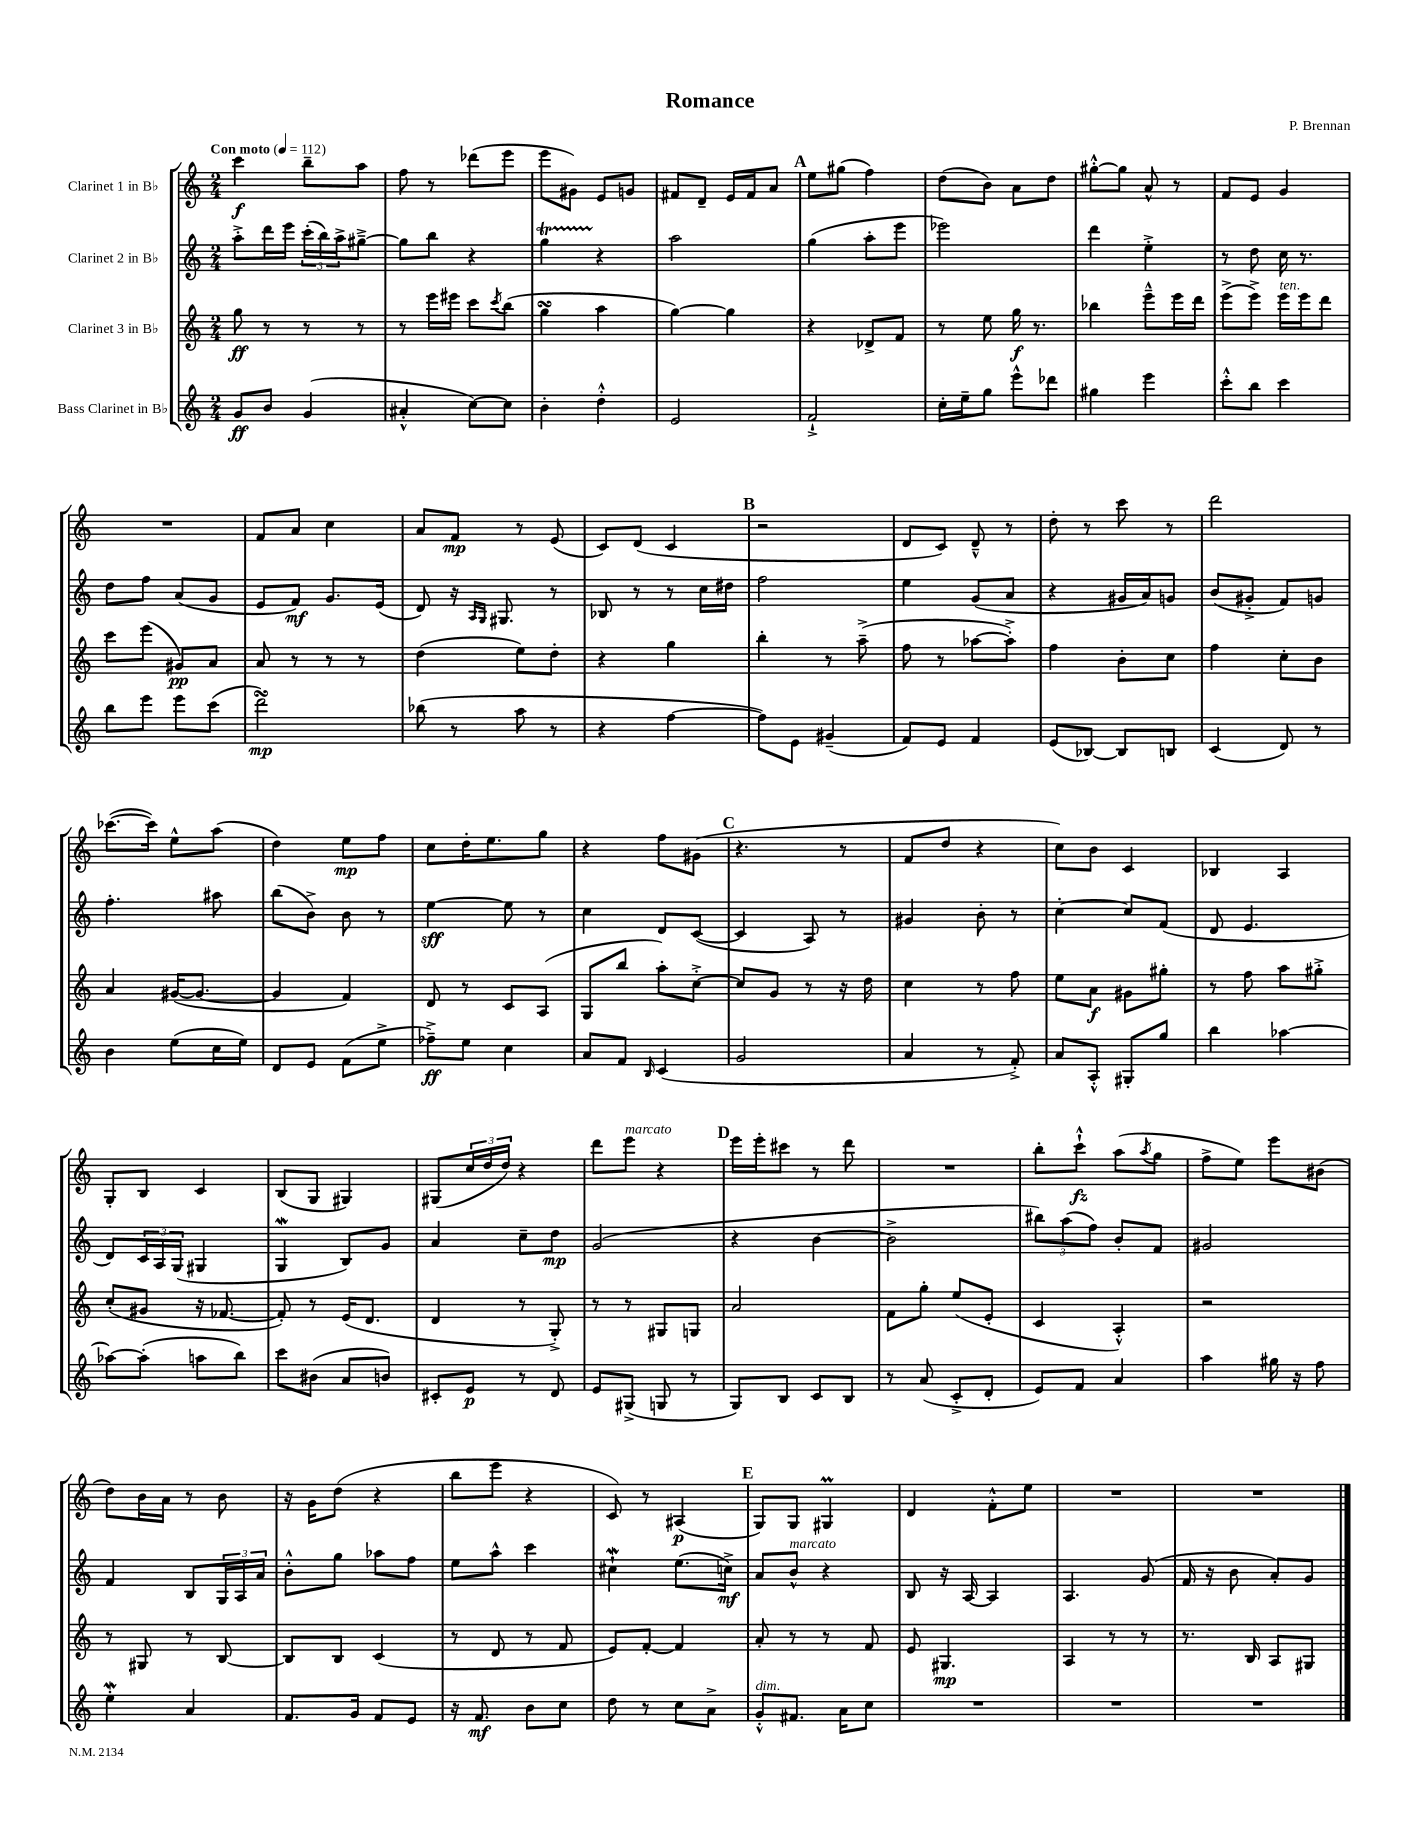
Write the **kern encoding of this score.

**kern	**dynam	**kern	**dynam	**kern	**dynam	**kern	**dynam
*part4	*part4	*part3	*part3	*part2	*part2	*part1	*part1
*staff4	*staff4	*staff3	*staff3	*staff2	*staff2	*staff1	*staff1
*I"Bass Clarinet in B♭	*	*I"Clarinet 3 in B♭	*	*I"Clarinet 2 in B♭	*	*I"Clarinet 1 in B♭	*
*clefG2	*	*clefG2	*	*clefG2	*	*clefG2	*
*k[]	*	*k[]	*	*k[]	*	*k[]	*
*M2/4	*	*M2/4	*	*M2/4	*	*M2/4	*
*MM112	*	*MM112	*	*MM112	*	*MM112	*
=1	=1	=1	=1	=1	=1	=1	=1
!	!	!	!	!	!	!LO:TX:a:B:t=Con moto	!
8g/L	ff	8gg\	ff	8aa'^\L	.	4ccc\	f
8b/J	.	8r	.	16ddd\L	.	.	.
.	.	.	.	16eee\JJ	.	.	.
(4g/	.	8r	.	(24ccc'\LL	.	8bb~\L	.
.	.	.	.	24bb\)	.	.	.
.	.	.	.	24aa^\J	.	.	.
.	.	8r	.	[8gg#X~^\J	.	8aa\J	.
=2	=2	=2	=2	=2	=2	=2	=2
4a#X'^^/	.	8r	.	8gg#\L]	.	8ff\	.
.	.	16eee\LL	.	8bb\J	.	8r	.
.	.	16eee#X\JJ	.	.	.	.	.
[8cc\L)	.	8ccc\L	.	4r	.	(8ddd-X\L	.
.	.	8qccc/	.	.	.	.	.
8cc\J]	.	(8bb\J	.	.	.	8eee\J	.
=3	=3	=3	=3	=3	=3	=3	=3
4b'\	.	4ggsSSS\	.	4ggT\	.	8eee\L	.
.	.	.	.	.	.	8g#X\J)	.
4dd'^^\	.	4aa\	.	4r	.	8e/L	.
.	.	.	.	.	.	8gn/J	.
=4	=4	=4	=4	=4	=4	=4	=4
2e/	.	[4gg\)	.	2aa\	.	8f#X/L	.
.	.	.	.	.	.	8d~/J	.
.	.	4gg\]	.	.	.	16e/LL	.
.	.	.	.	.	.	16f#/J	.
.	.	.	.	.	.	8a/J	.
!!LO:REH:place=s1:t=A
=5	=5	=5	=5	=5	=5	=5	=5
2f`^/	.	4r	.	(4gg\	.	8ee\L	.
.	.	.	.	.	.	(8gg#X\J	.
.	.	8d-X^/L	.	8aa'\L	.	4ff\)	.
.	.	8f/J	.	8eee\J	.	.	.
=6	=6	=6	=6	=6	=6	=6	=6
16cc'\LL	.	8r	.	2eee-X\)	.	(8dd\L	.
16ee~\J	.	.	.	.	.	.	.
8gg\J	.	8ee\	.	.	.	8b\J)	.
8eee^^\L	.	16gg\	f	.	.	8a\L	.
.	.	8.r	.	.	.	.	.
8ddd-X\J	.	.	.	.	.	8dd\J	.
=7	=7	=7	=7	=7	=7	=7	=7
4gg#X\	.	4bb-X\	.	4ddd\	.	[8gg#X'^^\L	.
.	.	.	.	.	.	8gg#\J]	.
4eee\	.	8eee~^^\L	.	4ee'^\	.	8a^^/	.
.	.	16eee\L	.	.	.	8r	.
.	.	16ddd\JJ	.	.	.	.	.
=8	=8	=8	=8	=8	=8	=8	=8
8ccc'^^\L	.	(8eee^\L	.	8r	.	8f/L	.
8bb\J	.	8eee^\J)	.	8dd\	.	8e/J	.
!	!	!LO:TX:a:i:t=ten.	!	!	!	!	!
4ccc\	.	16eee\LL	.	16cc\	.	4g/	.
.	.	16eee\J	.	8.r	.	.	.
.	.	8ddd\J	.	.	.	.	.
!!LO:LB:g=z
=9	=9	=9	=9	=9	=9	=9	=9
8bb\L	.	8ccc\L	.	8dd\L	.	2r	.
8eee\J	.	(8eee\J	.	8ff\J	.	.	.
8eee\L	.	8g#X/L)	pp	(8a/L	.	.	.
(8ccc\J	.	8a/J	.	8g/J	.	.	.
=10	=10	=10	=10	=10	=10	=10	=10
2dddsSSS\)	mp	8a/	.	8e/L	.	8f/L	.
.	.	8r	.	8f/J)	mf	8a/J	.
.	.	8r	.	8.g/L	.	4cc\	.
.	.	8r	.	.	.	.	.
.	.	.	.	(16e/Jk	.	.	.
=11	=11	=11	=11	=11	=11	=11	=11
(8bb-X\	.	(4dd\	.	8d/)	.	8a/L	.
8r	.	.	.	16r	.	8f/J	mp
.	.	.	.	16qqA/LL	.	.	.
.	.	.	.	16qqG/JJ	.	.	.
.	.	.	.	8.G#X/	.	.	.
8aa\	.	8ee\L)	.	.	.	8r	.
8r	.	8dd'\J	.	8r	.	(8e/	.
=12	=12	=12	=12	=12	=12	=12	=12
4r	.	4r	.	8B-X/	.	8c/L)	.
.	.	.	.	8r	.	(8d/J	.
[4ff\	.	4gg\	.	8r	.	4c/	.
.	.	.	.	16cc\LL	.	.	.
.	.	.	.	16dd#X\JJ	.	.	.
!!LO:REH:place=s1:t=B
=13	=13	=13	=13	=13	=13	=13	=13
8ff\L])	.	4bb'\	.	2ff\	.	2r	.
8e\J	.	.	.	.	.	.	.
(4g#X~/	.	8r	.	.	.	.	.
.	.	(8aa~^\	.	.	.	.	.
=14	=14	=14	=14	=14	=14	=14	=14
8f/L)	.	8ff\	.	4ee\	.	8d/L	.
8e/J	.	8r	.	.	.	8c/J)	.
4f/	.	[8aa-X\L	.	(8g/L	.	8d~^^/	.
.	.	8aa-'^\J])	.	8a/J	.	8r	.
=15	=15	=15	=15	=15	=15	=15	=15
(8e/L	.	4ff\	.	4r	.	8dd'\	.
[8B-X/J)	.	.	.	.	.	8r	.
8B-/L]	.	8b'\L	.	16g#X/LL	.	8ccc\	.
.	.	.	.	16a/J)	.	.	.
8Bn/J	.	8cc\J	.	8gn/J	.	8r	.
=16	=16	=16	=16	=16	=16	=16	=16
(4c/	.	4ff\	.	(8b/L	.	2ddd\	.
.	.	.	.	8g#X'^/J	.	.	.
8d/)	.	8cc'\L	.	8f/L)	.	.	.
8r	.	8b\J	.	8gn/J	.	.	.
!!LO:LB:g=z
=17	=17	=17	=17	=17	=17	=17	=17
4b\	.	4a/	.	4.ff'\	.	([8.ccc-X\L	.
.	.	.	.	.	.	16ccc-\Jk])	.
(8ee\L	.	([16g#X/KL	.	.	.	8ee^^\L	.
.	.	8.g#/J_	.	.	.	.	.
16cc\L	.	.	.	8aa#X\	.	(8aa\J	.
16ee\JJ)	.	.	.	.	.	.	.
=18	=18	=18	=18	=18	=18	=18	=18
8d/L	.	4g#/]	.	(8bb\L	.	4dd\)	.
8e/J	.	.	.	8b^\J)	.	.	.
(8f\L	.	4f/)	.	8b\	.	8ee\L	mp
8ee^\J	.	.	.	8r	.	8ff\J	.
=19	=19	=19	=19	=19	=19	=19	=19
8ff-X~^\L)	ff	8d/	.	[4ee\	sff	8cc\L	.
8ee\J	.	8r	.	.	.	16dd'\K	.
.	.	.	.	.	.	8.ee\	.
4cc\	.	8c/L	.	8ee\]	.	.	.
.	.	(8A/J	.	8r	.	8gg\J	.
=20	=20	=20	=20	=20	=20	=20	=20
8a/L	.	8G/L	.	4cc\	.	4r	.
8f/J	.	8bb/J	.	.	.	.	.
16qqB/	.	.	.	.	.	.	.
(4c/	.	8aa'\L)	.	8d/L	.	8ff\L	.
.	.	[8cc'^\J	.	([8c/J	.	(8g#X\J	.
!!LO:REH:place=s1:t=C
=21	=21	=21	=21	=21	=21	=21	=21
2g/	.	8cc/L]	.	4c/]	.	4.r	.
.	.	8g/J	.	.	.	.	.
.	.	8r	.	8A/)	.	.	.
.	.	16r	.	8r	.	8r	.
.	.	16dd\	.	.	.	.	.
=22	=22	=22	=22	=22	=22	=22	=22
4a/	.	4cc\	.	4g#X/	.	8f/L	.
.	.	.	.	.	.	8dd/J	.
8r	.	8r	.	8b'\	.	4r	.
8f'^/)	.	8ff\	.	8r	.	.	.
=23	=23	=23	=23	=23	=23	=23	=23
8a/L	.	8ee\L	.	[4cc'\	.	8cc\L)	.
8A'^^/J	.	8a\J	f	.	.	8b\J	.
8G#X'/L	.	8g#X\L	.	8cc/L]	.	4c/	.
8gg/J	.	8gg#X'\J	.	(8f/J	.	.	.
=24	=24	=24	=24	=24	=24	=24	=24
4bb\	.	8r	.	8d/	.	4B-X/	.
.	.	8ff\	.	4.e/	.	.	.
[4aa-X\	.	8aa\L	.	.	.	4A/	.
.	.	8gg#X'^\J	.	.	.	.	.
!!LO:LB:g=z
=25	=25	=25	=25	=25	=25	=25	=25
8aa-X\L_	.	(8cc'/L	.	8d/L)	.	8G'/L	.
(8aa-'\J]	.	8g#X/J	.	24c/L	.	8B/J	.
.	.	.	.	24A/	.	.	.
.	.	.	.	(24G/JJ	.	.	.
8aan\L	.	16r	.	4G#X/	.	4c/	.
.	.	[8.f-X/	.	.	.	.	.
8bb\J)	.	.	.	.	.	.	.
=26	=26	=26	=26	=26	=26	=26	=26
8ccc\L	.	8f-'/])	.	4GW/	.	(8B/L	.
(8b#X\J	.	8r	.	.	.	8G/J	.
8a/L	.	(16e/KL	.	8B/L)	.	4G#X/)	.
.	.	8.d/J	.	.	.	.	.
8bn/J)	.	.	.	8g/J	.	.	.
=27	=27	=27	=27	=27	=27	=27	=27
8c#X'/L	.	4d/	.	4a/	.	(8G#X/L	.
8e/J	p	.	.	.	.	24cc/L	.
.	.	.	.	.	.	24dd/	.
.	.	.	.	.	.	24dd/JJ)	.
8r	.	8r	.	8cc~\L	.	4r	.
8d/	.	8G'^/)	.	8dd\J	mp	.	.
=28	=28	=28	=28	=28	=28	=28	=28
8e/L	.	8r	.	(2g/	.	8ddd\L	.
!	!	!	!	!	!	!LO:TX:a:i:t=marcato	!
(8G#X^/J	.	8r	.	.	.	8eee\J	.
8Gn/	.	8G#X/L	.	.	.	4r	.
8r	.	8Gn/J	.	.	.	.	.
!!LO:REH:place=s1:t=D
=29	=29	=29	=29	=29	=29	=29	=29
8G/L)	.	2a/	.	4r	.	16eee\LL	.
.	.	.	.	.	.	16eee'\J	.
8B/J	.	.	.	.	.	8ccc#X\J	.
8c/L	.	.	.	[4b\	.	8r	.
8B/J	.	.	.	.	.	8ddd\	.
=30	=30	=30	=30	=30	=30	=30	=30
8r	.	8f\L	.	2b^\]	.	2r	.
(8a/	.	8gg'\J	.	.	.	.	.
8c'^/L	.	(8ee/L	.	.	.	.	.
8d'/J	.	8e'/J	.	.	.	.	.
=31	=31	=31	=31	=31	=31	=31	=31
8e/L)	.	4c/	.	12bb#X\L)	.	8bb'\L	.
.	.	.	.	(12aa\	.	.	.
8f/J	.	.	.	.	.	8ccc`^^\J	fz
.	.	.	.	12ff\J)	.	.	.
4a/	.	4A'^^/)	.	8b'/L	.	(8aa\L	.
.	.	.	.	.	.	8qaa/	.
.	.	.	.	8f/J	.	8gg\J	.
=32	=32	=32	=32	=32	=32	=32	=32
4aa\	.	2r	.	2g#X/	.	8ff^\L	.
.	.	.	.	.	.	8ee\J)	.
16gg#X\	.	.	.	.	.	8eee\L	.
16r	.	.	.	.	.	.	.
8ff\	.	.	.	.	.	(8b#X\J	.
!!LO:LB:g=z
=33	=33	=33	=33	=33	=33	=33	=33
4eeW'\	.	8r	.	4f/	.	8dd\L)	.
.	.	8G#X/	.	.	.	16b\L	.
.	.	.	.	.	.	16a\JJ	.
4a/	.	8r	.	8B/L	.	8r	.
.	.	[8B/	.	24G/L	.	8b\	.
.	.	.	.	24A/	.	.	.
.	.	.	.	24a/JJ	.	.	.
=34	=34	=34	=34	=34	=34	=34	=34
8.f/L	.	8B/L]	.	8b'^^\L	.	16r	.
.	.	.	.	.	.	16g\KL	.
.	.	8B/J	.	8gg\J	.	(8dd\J	.
16g/Jk	.	.	.	.	.	.	.
8f/L	.	(4c/	.	8aa-X\L	.	4r	.
8e/J	.	.	.	8ff\J	.	.	.
=35	=35	=35	=35	=35	=35	=35	=35
16r	.	8r	.	8ee\L	.	8bb\L	.
8.f/	mf	.	.	.	.	.	.
.	.	8d/	.	8aa^^\J	.	8eee\J	.
8b\L	.	8r	.	4ccc\	.	4r	.
8cc\J	.	8f/	.	.	.	.	.
=36	=36	=36	=36	=36	=36	=36	=36
8dd\	.	8e/L)	.	4cc#XW`\	.	8c/)	.
8r	.	[8f'/J	.	.	.	8r	.
8cc\L	.	4f/]	.	(8.ee\L	.	(4A#X/	p
8a^\J	.	.	.	.	.	.	.
.	.	.	.	16ccn^\Jk)	mf	.	.
!!LO:REH:place=s1:t=E
=37	=37	=37	=37	=37	=37	=37	=37
!LO:TX:a:i:t=dim.	!	!	!	!	!	!	!
8g'^^/L	.	8a'/	.	8a/L	.	8G/L)	.
!	!	!	!	!LO:TX:a:i:t=marcato	!	!	!
8.f#X/J	.	8r	.	8b^^/J	.	8G/J	.
.	.	8r	.	4r	.	4G#Xm/	.
16a\KL	.	.	.	.	.	.	.
8cc\J	.	8f/	.	.	.	.	.
=38	=38	=38	=38	=38	=38	=38	=38
2r	.	8e/	.	8B/	.	4d/	.
.	.	4.G#X/	mp	16r	.	.	.
.	.	.	.	[16A/	.	.	.
.	.	.	.	4A/]	.	8f'^^\L	.
.	.	.	.	.	.	8ee\J	.
=39	=39	=39	=39	=39	=39	=39	=39
2r	.	4A/	.	4.A/	.	2r	.
.	.	8r	.	.	.	.	.
.	.	8r	.	(8g/	.	.	.
=40	=40	=40	=40	=40	=40	=40	=40
2r	.	8.r	.	16f/	.	2r	.
.	.	.	.	16r	.	.	.
.	.	.	.	8b\	.	.	.
.	.	16B/	.	.	.	.	.
.	.	8A/L	.	8a'/L)	.	.	.
.	.	8G#X/J	.	8g/J	.	.	.
==	==	==	==	==	==	==	==
*-	*-	*-	*-	*-	*-	*-	*-
